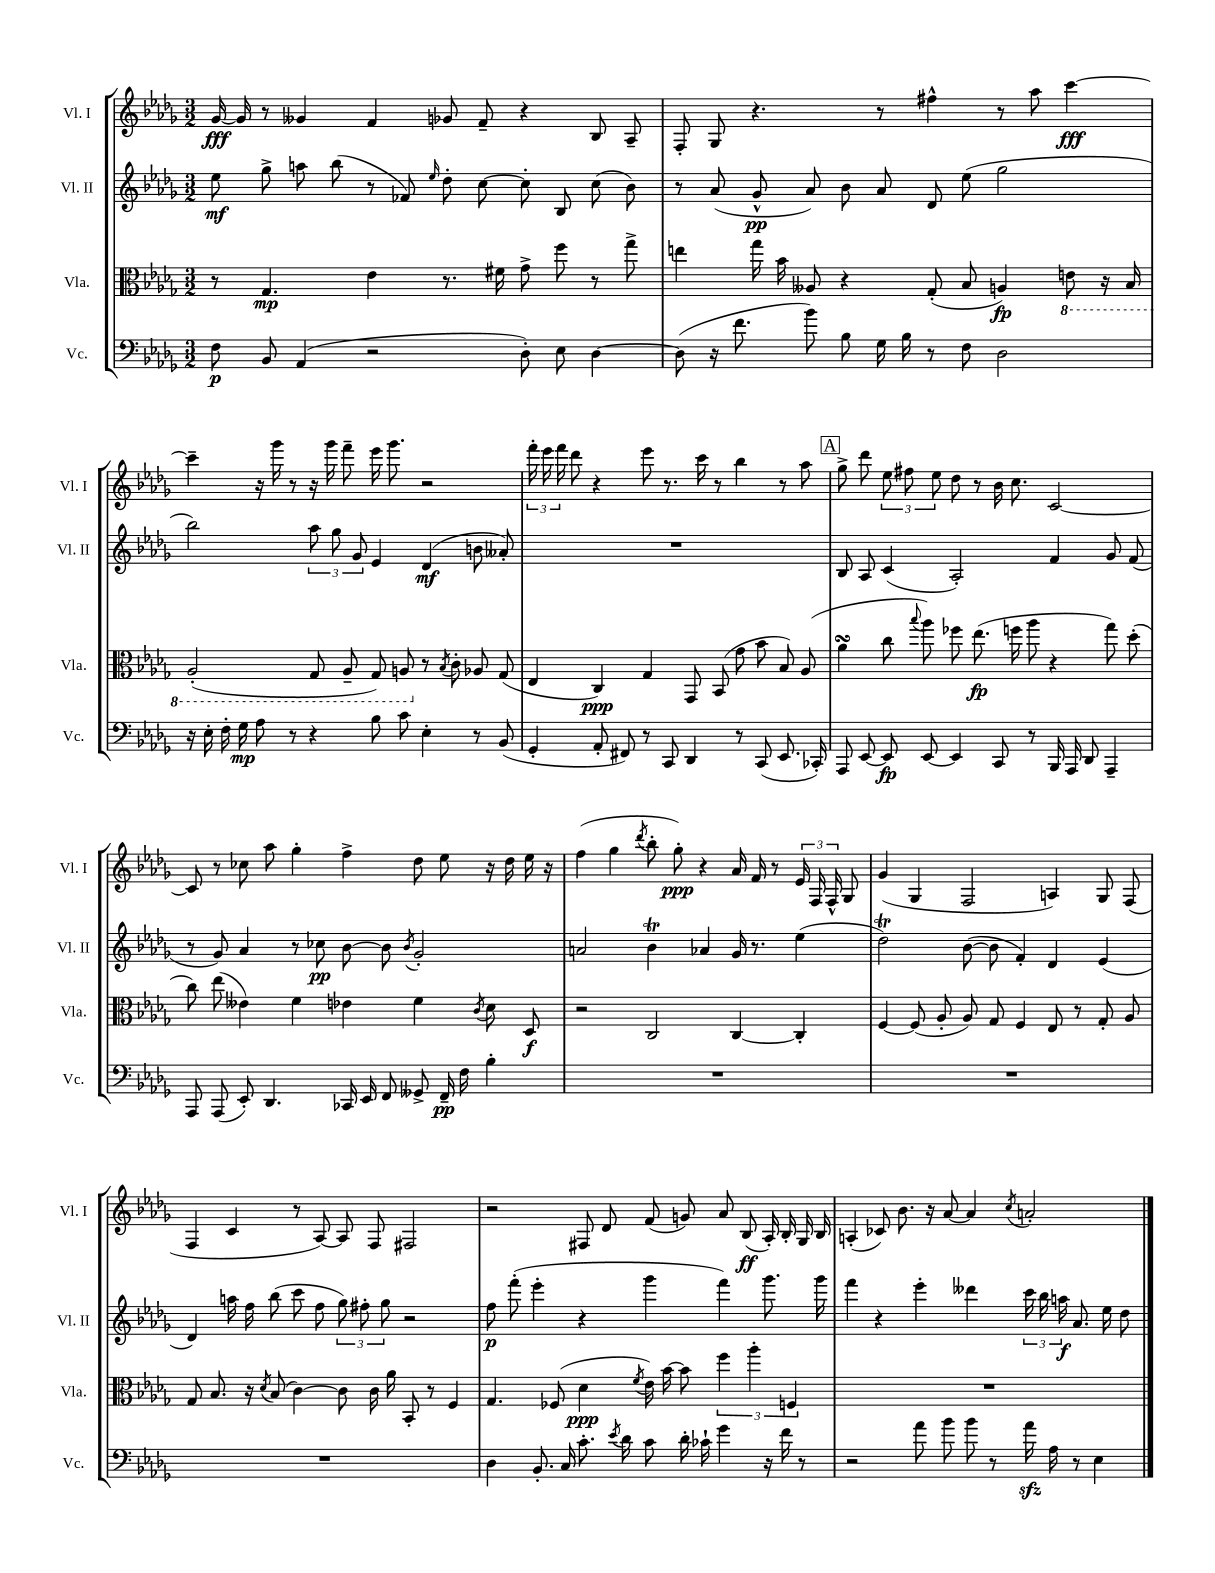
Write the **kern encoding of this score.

**kern	**kern	**kern	**kern
*staff4	*staff3	*staff2	*staff1
*clefF4	*clefC3	*clefG2	*clefG2
*k[b-e-a-d-g-]	*k[b-e-a-d-g-]	*k[b-e-a-d-g-]	*k[b-e-a-d-g-]
*M3/2	*M3/2	*M3/2	*M3/2
8F	8r	8ee-	[16g-
.	.	.	16g-]
8BB-	4.G-	8gg-^	8r
(4AA-	.	8aa	4g--
.	.	(8bb-	.
2r	4e-	8r	4f
.	.	8f-)	.
.	.	16qqee-	.
.	8.r	8dd-'	8g-
.	.	[8cc	8f~
.	16f#	.	.
8D-')	8g-^	8cc']	4r
8E-	8ff	8B-	.
[4D-	8r	(8cc	8B-
.	8gg-^	8b-)	8A-~
=	=	=	=
(8D-]	4ee	8r	8F'
16r	.	(8a-	8G-
8.f	.	.	.
.	16gg-	8g-^^	4.r
.	16b-	.	.
8b-)	8A--	8a-)	.
8B-	4r	8b-	.
16G-	.	8a-	8r
16B-	.	.	.
8r	(8G-'	8d-	4ff#^^
8F	8B-	(8ee-	.
2D-	4A)	2gg-	8r
.	.	.	8aa-
.	8E	.	[4ccc
.	16r	.	.
.	16BB-	.	.
=	=	=	=
16r	(2AA-'	2bb-)	4ccc~]
16E-'	.	.	.
16F'	.	.	.
16G-	.	.	.
8A-	.	.	16r
.	.	.	16ggg-
8r	.	.	8r
4r	8GG-	12aa-	16r
.	.	.	16ggg-
.	.	12gg-	.
.	8AA-~	.	8fff~
.	.	12g-	.
8B-	8GG-)	4e-	16eee-
.	.	.	8.ggg-
8c	8AA	.	.
4E-'	8r	(4d-	2r
.	8qB-	.	.
.	8c'	.	.
8r	8A-	8b	.
(8BB-	(8G-	8a--')	.
=	=	=	=
4GG-'	4E-	1.r	24fff'
.	.	.	24eee-
.	.	.	24fff
.	.	.	8ddd-
8AA-'	4C)	.	4r
8FF#)	.	.	.
8r	4G-	.	8eee-
8CC	.	.	8.r
4DD-	8GG-	.	.
.	.	.	16ccc
.	(8BB-	.	8r
8r	8g-	.	4bb-
(8CC	8b-	.	.
8.EE-	8B-)	.	8r
.	(8A-	.	8aa-
16CC-')	.	.	.
=	=	=	=
8AAA-	4a-	8B-	8gg-^
[8EE-	.	8A-	8ddd-
8EE-]	8cc	(4c	12ee-
.	.	.	12ff#
.	8qqbb-	.	.
[8EE-	8aa-)	.	.
.	.	.	12ee-
4EE-]	8ff-	2A-')	8dd-
.	(8.ee-	.	8r
8CC	.	.	16b-
.	16ff	.	8.cc
8r	8aa-	.	.
16BBB-	4r	4f	[2c
16AAA-	.	.	.
8DD-	.	.	.
4AAA-~	8gg-)	8g-	.
.	(8dd-'	(8f	.
=	=	=	=
8AAA-	8cc)	8r	8c]
(8AAA-	(8ee-	8g-)	8r
8EE-')	4e--)	4a-	8cc-
4.DD-	.	.	8aa-
.	4f	8r	4gg-'
.	.	8cc-	.
16CC-	4e-	[8b-	4ff^
16EE-	.	.	.
8FF	.	8b-]	.
.	.	8qb-	.
8GG--^	4f	2g-'	8dd-
16FF~	.	.	8ee-
16F	.	.	.
.	8qc	.	.
4B-'	8d-	.	16r
.	.	.	16dd-
.	8D-	.	16ee-
.	.	.	16r
=	=	=	=
1.r	2r	2a	(4ff
.	.	.	4gg-
.	.	.	8qddd-
.	2C	4b-	8bb-'
.	.	.	8gg-')
.	.	4a-	4r
.	[4C	16g-	16a-
.	.	8.r	16f
.	.	.	8r
.	4C']	(4ee-	24e-
.	.	.	24F
.	.	.	24F^^
.	.	.	8G-
=	=	=	=
1.r	[4F	2dd-)	(4g-
.	(8F]	.	4G-
.	8A-'	.	.
.	8A-)	([8b-	2F
.	8G-	8b-]	.
.	4F	4f')	.
.	8E-	4d-	4A)
.	8r	.	.
.	8G-'	(4e-	8G-
.	8A-	.	(8F
=	=	=	=
1.r	8G-	4d-)	4F
.	8.B-	.	.
.	.	16aa	4c
.	16r	16ff	.
.	8qd-	.	.
.	(8B-	(8bb-	.
.	[4c)	8ccc	8r
.	.	8ff	[8A-)
.	8c]	12gg-)	8A-]
.	.	12ff#'	.
.	16c	.	8F
.	.	12gg-	.
.	16a-	.	.
.	8BB-'	2r	2F#
.	8r	.	.
.	4F	.	.
=	=	=	=
4D-	4.G-	8ff	2r
.	.	(8fff'	.
8.BB-'	.	4eee-'	.
.	(8F-	.	.
16C	.	.	.
8.c'	4d-	4r	8F#
.	.	.	8d-
8qe-	.	.	.
16d-	.	.	.
.	8qf	.	.
8c	16e-)	4ggg-	(8f
.	[16b-	.	.
16d-'	8b-]	.	8g)
16c-`	.	.	.
4g-	6ff	4fff)	8a-
.	.	.	(8B-
.	6aa-'	.	.
16r	.	8.ggg-	16A-')
16f	.	.	16B-'
.	6F	.	.
8r	.	.	16G-
.	.	16ggg-	16B-
=	=	=	=
2r	1.r	4fff	(4A'
.	.	4r	8c-)
.	.	.	8.b-
8a-	.	4eee-'	.
.	.	.	16r
8b-	.	.	[8a-
8b-	.	4ddd--	4a-]
8r	.	.	.
.	.	.	8qcc
16a-	.	24ccc	2a'
.	.	24bb-	.
16A-	.	.	.
.	.	24aa	.
8r	.	8.a-	.
4E-	.	.	.
.	.	16ee-	.
.	.	8dd-	.
==	==	==	==
*-	*-	*-	*-
